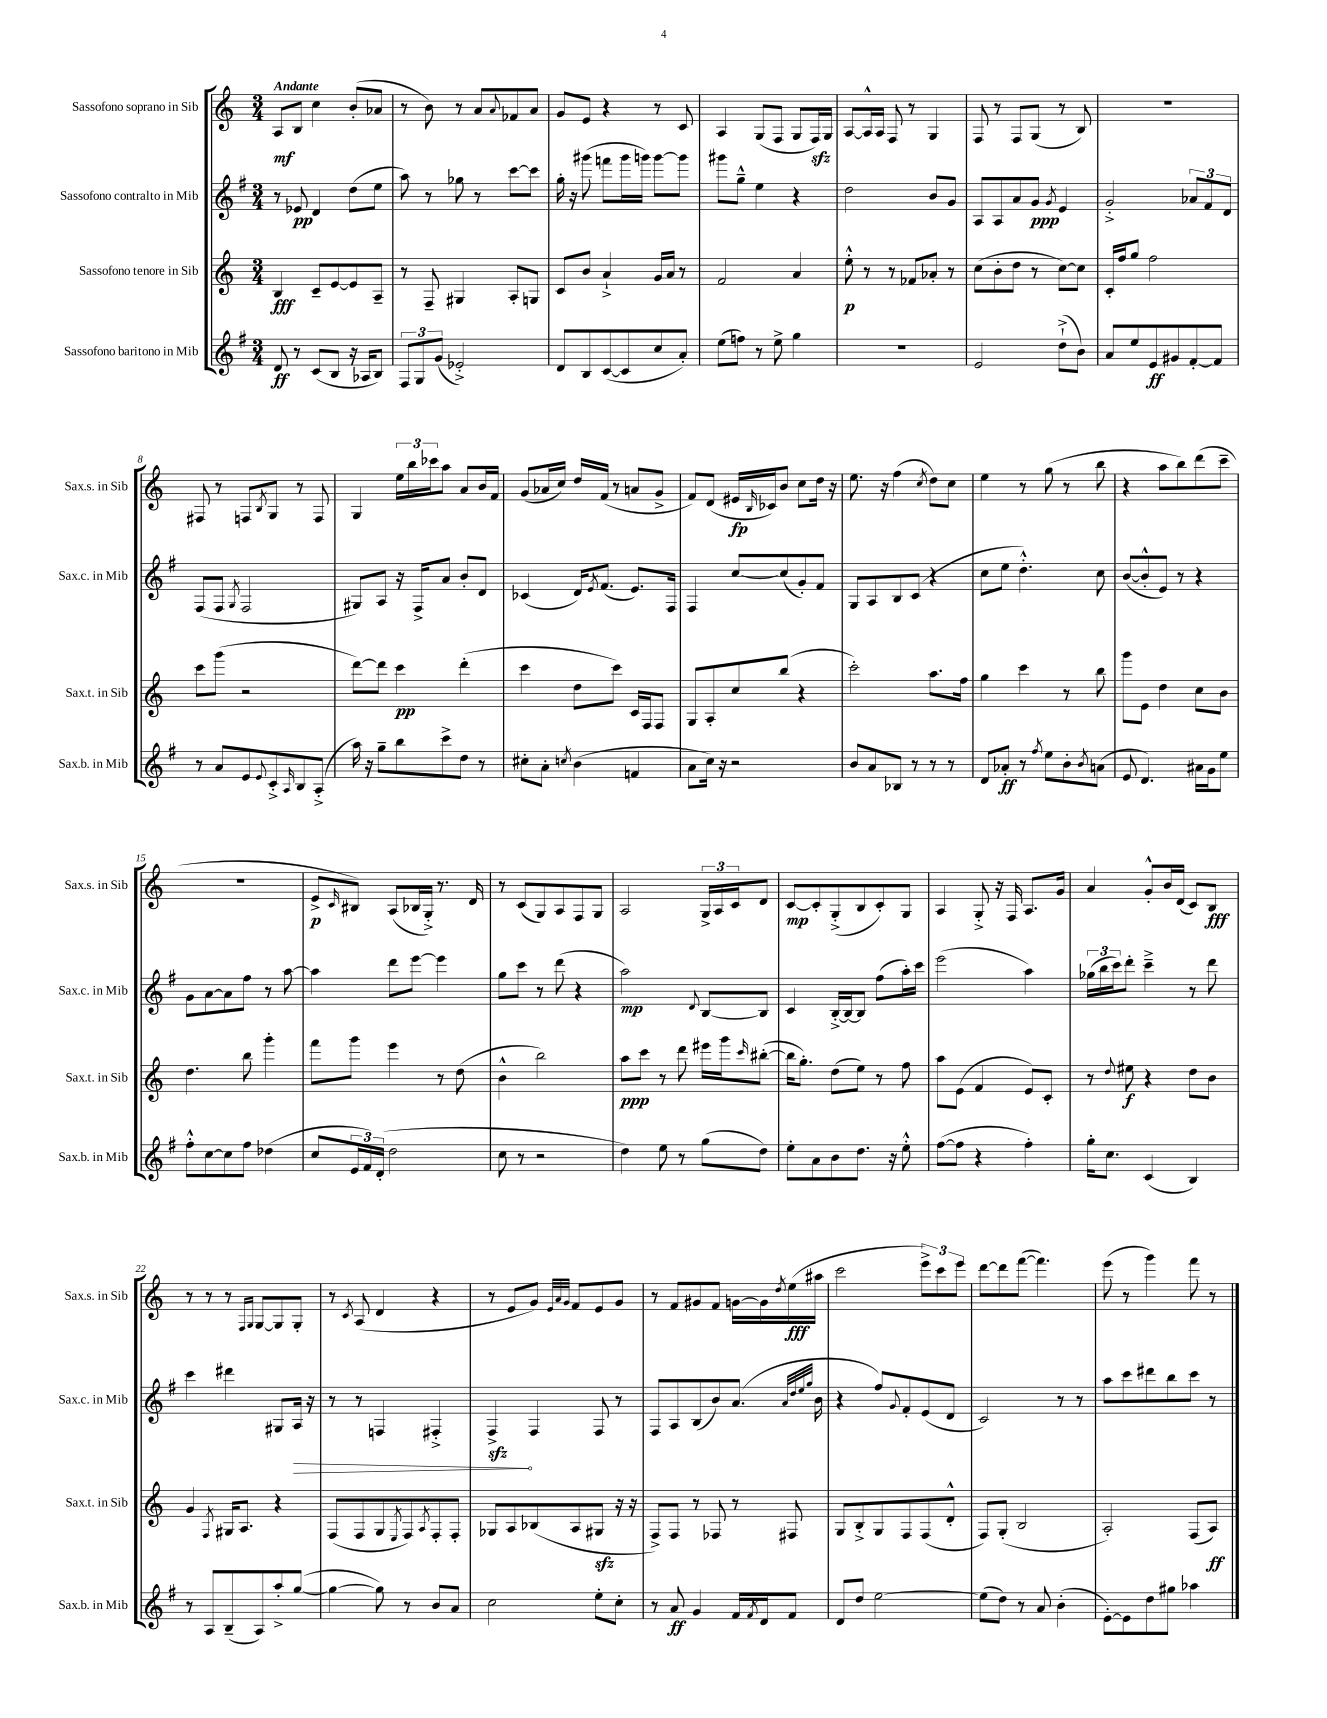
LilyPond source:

<<
\new StaffGroup <<
\new Staff = "s0" \with { instrumentName = "Sassofono soprano in Sib" shortInstrumentName = "Sax.s. in Sib" } {
    \clef treble \key c \major \numericTimeSignature \time 3/4 \tempo "Andante"
    a8\mf b8 c''4 b'8-.( aes'8 |
    r8 b'8) r8 a'8 \appoggiatura { a'8 } fes'8 a'8 |
    g'8 e'8 r4 r8 c'8 |
    a4 g8( f8 g8 f16\sfz) g16 |
    a8~ a16-^ a16 f8 r8 g4 |
    f8 r8 f8 g8( r8 b8) |
    R2. |
    fis8 r8 f8 \acciaccatura { b8 } g8 r8 f8 |
    g4 \tuplet 3/2 { e''16 b''16 ces'''16 } a''8 a'8 b'16 f'16 |
    g'8( aes'16 c''16) d''16 f'16( r8 a'8 g'8-> |
    f'8) d'8( eis'16\fp \grace { b16 } ces'16) b'8 c''8 d''16 r16 |
    e''8. r16 f''4( \acciaccatura { c''8 } d''8) c''8 |
    e''4 r8 g''8( r8 b''8 |
    r4 a''8 b''8) d'''8( c'''8-- |
    R2. |
    e'8->\p \grace { c'16 } bis8) a8( bes16 g16-.->) r8. d'16 |
    r8 c'8( g8) a8 f8 g8 |
    a2 \tuplet 3/2 { g16-> a16 c'16 } d'8 |
    c'8~\mp c'8-. g8-.->( b8 c'8-.) g8 |
    a4 g8-.-> r16 f16 a8. g'16 |
    a'4 g'8-.-^ b'16 d'16( c'8) b8\fff |
    r8 r8 r8 \grace { f16 g16 } g8~ g8 g8-. |
    r8 \acciaccatura { c'8 } a8( d'4 r4 |
    r8 e'8 g'8) \grace { e'32 a'32 g'32 } f'8 e'8 g'8 |
    r8 f'8 gis'8 f'8 g'16~ g'16 \acciaccatura { d''8 } e''16\fff( ais''16 |
    c'''2 \tuplet 3/2 { e'''8->) c'''8 e'''8 } |
    d'''8~ d'''8 f'''8~( f'''4.) |
    e'''8( r8 g'''4) f'''8 r8 \bar "|." |
}
\new Staff = "s1" \with { instrumentName = "Sassofono contralto in Mib" shortInstrumentName = "Sax.c. in Mib" } {
    \clef treble \key g \major \numericTimeSignature \time 3/4
    r8 ees'8\pp d'4 d''8( e''8 |
    a''8) r8 ges''8 r8 c'''8~ c'''8 |
    g''16-. r16 gis'''8( f'''8 gis'''16 g'''16) g'''8~ g'''8 |
    gis'''8 g''8---^ e''4 r4 |
    d''2 b'8 g'8 |
    a8 a8 a'8 g'8\ppp \acciaccatura { g'8 } e'4 |
    g'2-.-> \tuplet 3/2 { aes'8 fis'8 d'8 } |
    fis8( fis8 \acciaccatura { g8 } fis2 |
    gis8) a8 r16 fis16-> a'8 b'8-. d'8 |
    ces'4( d'16) \acciaccatura { e'8 } fis'8.( e'8.) fis16 |
    fis4 c''8~ c''8( g'8-.) fis'8 |
    g8 a8 b8 c'8( r4 |
    c''8 e''8 d''4.-.-^) c''8 |
    b'8~( b'8-.-^ e'8) r8 r4 |
    g'8 a'8~ a'8 fis''8 r8 a''8~ |
    a''4 d'''8 e'''8~ e'''4 |
    g''8 c'''8 r8 d'''8( r4 |
    a''2\mp) \appoggiatura { d'8 } b8~ b8 |
    c'4 b16~-.-> b16~ b8 fis''8( a''16-.) c'''16 |
    e'''2( a''4) |
    \tuplet 3/2 { ges''16( b''16 c'''16) } d'''8-. c'''4---> r8 d'''8 |
    c'''4 dis'''4 gis8 \once \override Hairpin.circled-tip = ##t a16\> r16 |
    r8 r8 f4 fis4-.-> |
    fis4->\sfz\! fis4 fis8 r8 |
    fis8 a8 b8( b'8) a'8.( \grace { a'32 d''32 e''32 g''32 } b'16 |
    r4 fis''8) \appoggiatura { g'8 } fis'8-. e'8( d'8 |
    c'2) r8 r8 |
    a''8 c'''8 dis'''8 b''8 c'''8 r8 \bar "|." |
}
\new Staff = "s2" \with { instrumentName = "Sassofono tenore in Sib" shortInstrumentName = "Sax.t. in Sib" } {
    \clef treble \key c \major \numericTimeSignature \time 3/4
    b4\fff c'8-- e'8~ e'8 a8-- |
    r8 f8-- gis4 a8-. g8 |
    c'8 b'8 a'4-!-> g'16 a'16 r8 |
    f'2 a'4 |
    e''8-.-^\p r8 r8 fes'8 aes'8-. r8 |
    c''8( b'8-. d''8 r8 c''8~) c''8 |
    c'16-. f''16 g''8 f''2 |
    c'''8 g'''8( r2 |
    d'''8~) d'''8 c'''4\pp d'''4-.( |
    c'''4 d''8 c'''8) c'16 f16 f8 |
    g8 a8-. c''8 b''8( r4 |
    c'''2-.) a''8. f''16 |
    g''4 c'''4 r8 b''8 |
    g'''8 e'8 d''4 c''8 b'8 |
    d''4. b''8 g'''4-. |
    f'''8 g'''8 e'''4 r8 d''8( |
    b'4-^ b''2) |
    a''8\ppp c'''8 r8 d'''8 eis'''16 g'''16 \grace { c'''16 } bis''8~-.( |
    bis''16 g''8.-.) d''8( e''8) r8 f''8 |
    a''8 e'8( f'4 e'8) c'8-. |
    r8 \appoggiatura { d''8 } eis''8\f r4 d''8 b'8 |
    g'4 \acciaccatura { f8 } gis16 a8. r4 |
    f8( f8 g8 \acciaccatura { e8 } f8) \acciaccatura { a8 } f8-. f8-. |
    ges8 a8 bes8( a8 gis8\sfz r16 r16 |
    f8->) f8 r8 fes8 r8 fis8 |
    g8 b8-.-> g8 f8 f8( d'8-.-^ |
    f8) g8-.( b2 |
    a2-.) f8( a8\ff) \bar "|." |
}
\new Staff = "s3" \with { instrumentName = "Sassofono baritono in Mib" shortInstrumentName = "Sax.b. in Mib" } {
    \clef treble \key g \major \numericTimeSignature \time 3/4
    d'8\ff r8 c'8( b8 r16 aes16 b8) |
    \tuplet 3/2 { fis8 g8 g'8( } ees'2-.->) |
    d'8 b8 c'8~( c'8 c''8 a'8-.) |
    e''8( f''8) r8 e''8-> g''4 |
    R2. |
    e'2 d''8-!->( b'8) |
    a'8 e''8 e'8\ff gis'8 fis'8~-. fis'8 |
    r8 a'8 e'8 \appoggiatura { e'8 } c'8-.-> \grace { a16 } b8 a8-.->( |
    a''16) r16 g''8-- b''8 c'''8-> d''8 r8 |
    cis''8-. a'8-. \acciaccatura { c''8 } b'4( f'4 |
    a'8 c''16) r16 r2 |
    b'8 a'8 bes8 r8 r8 r8 |
    d'8 aes'8-.\ff r8 \acciaccatura { fis''8 } e''8 b'8-. \acciaccatura { b'8 } a'8( |
    e'8 d'4.) ais'16 g'16 e''8 |
    fis''8-.-^ c''8~ c''8 fis''8 des''4( |
    c''8 \tuplet 3/2 { e'16 fis'16) d'16-.( } d''2 |
    c''8 r8 r2 |
    d''4) e''8 r8 g''8( d''8) |
    e''8-. a'8 b'8 d''8. r16 e''8-.-^ |
    fis''8~( fis''8 r4 fis''4-.) |
    g''16-. c''8. c'4( b4) |
    r8 a8 b8--( a8) a''8-.-> g''8~( |
    g''4~ g''8) r8 b'8 a'8 |
    c''2 e''8-. c''8-. |
    r8 a'8\ff g'4 fis'16 \acciaccatura { fis'8 } d'16 fis'8 |
    d'8 d''8 e''2~ |
    e''8( d''8) r8 a'8 b'4-.( |
    e'8~-.) e'8 d''8 gis''8 aes''4 \bar "|." |
}
>>
>>
